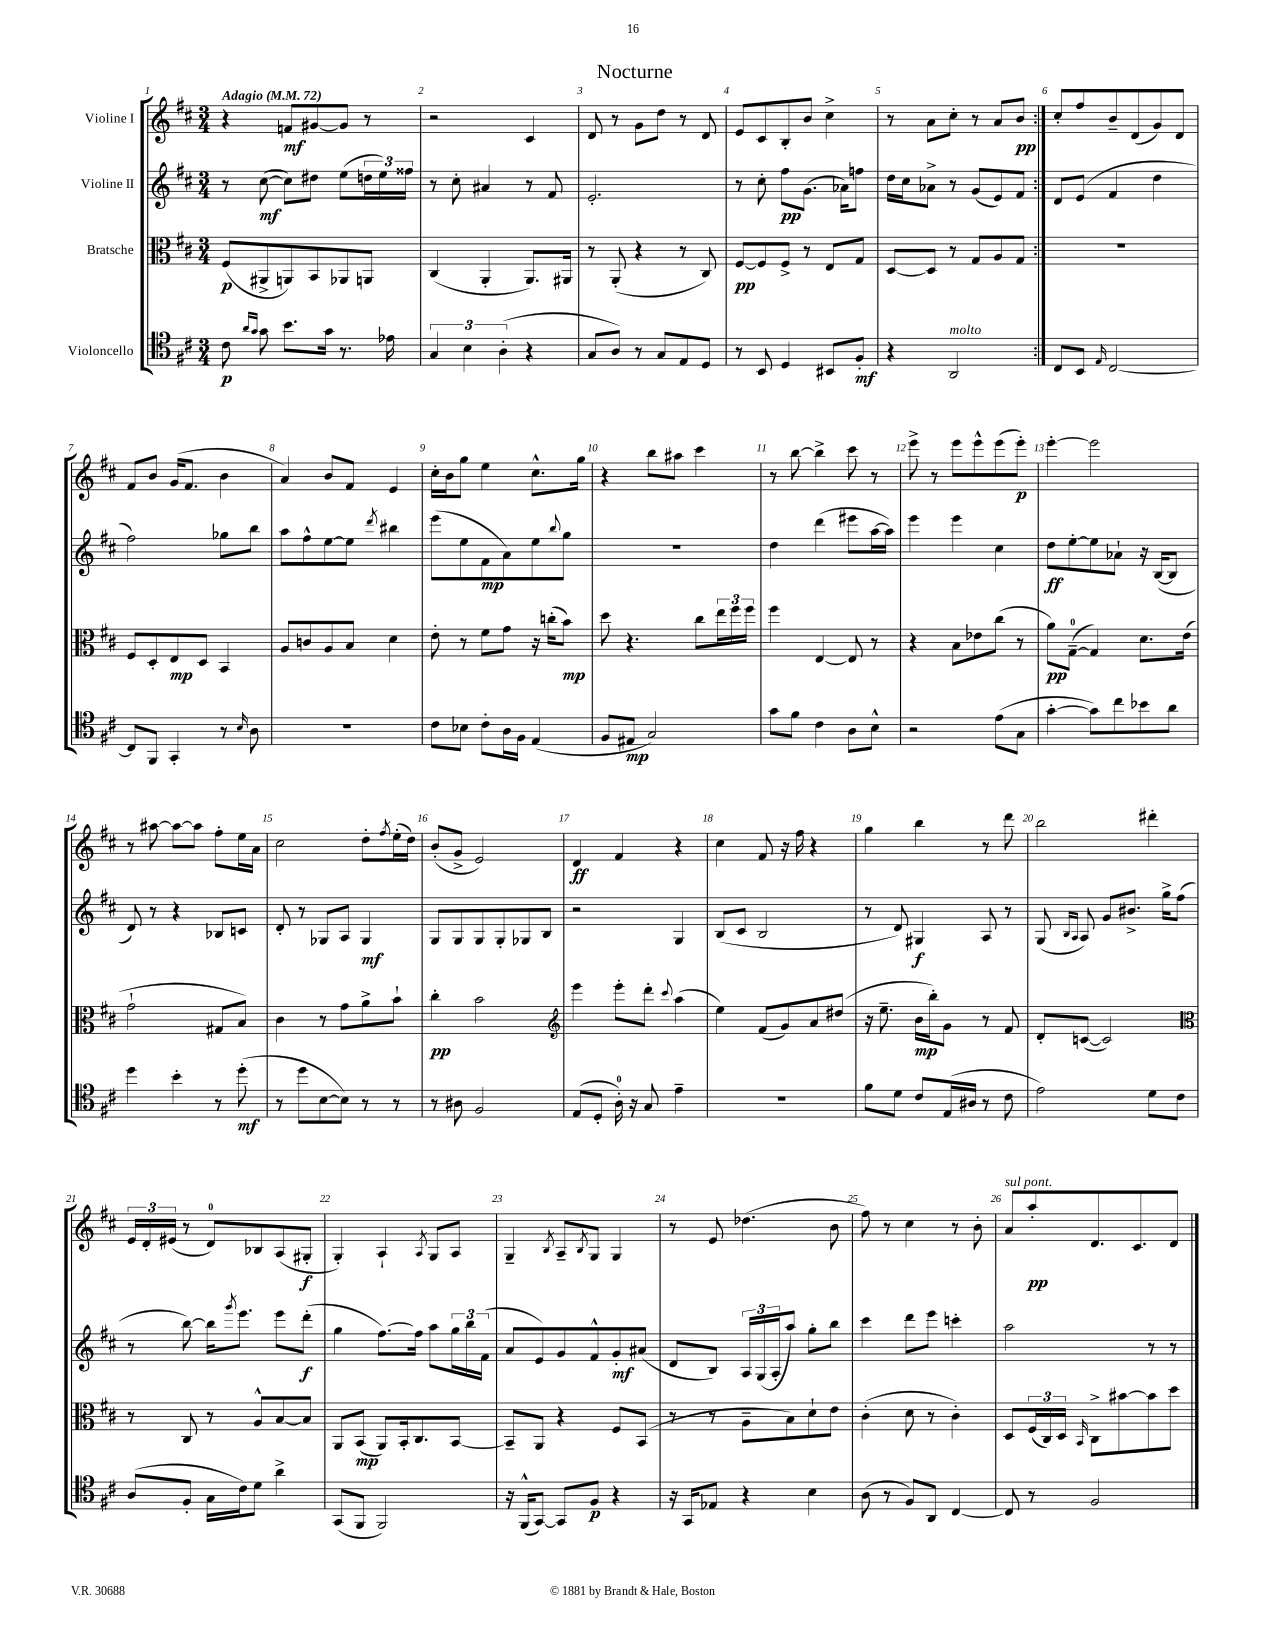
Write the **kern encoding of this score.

**kern	**dynam	**kern	**dynam	**kern	**dynam	**kern	**dynam
*part4	*part4	*part3	*part3	*part2	*part2	*part1	*part1
*staff4	*staff4	*staff3	*staff3	*staff2	*staff2	*staff1	*staff1
*I"Violoncello	*	*I"Bratsche	*	*I"Violine II	*	*I"Violine I	*
*clefC4	*	*clefC3	*	*clefG2	*	*clefG2	*
*k[f#c#]	*	*k[f#c#]	*	*k[f#c#]	*	*k[f#c#]	*
*M3/4	*	*M3/4	*	*M3/4	*	*M3/4	*
*MM72	*	*MM72	*	*MM72	*	*MM72	*
=1	=1	=1	=1	=1	=1	=1	=1
!	!	!	!	!	!	!LO:TX:a:B:t=Adagio	!
8c#\	p	(8F#/L	p	8r	.	4r	.
16qqa/LL	.	.	.	.	.	.	.
16qqg/JJ	.	.	.	.	.	.	.
8g\	.	8AA#X^/	.	([8cc#\	mf	.	.
8.b\L	.	8AAn/)	.	8cc#\L])	.	8fn/L	mf
.	.	8BB/	.	8dd#X\J	.	[8g#X/	.
16g\Jk	.	.	.	.	.	.	.
8.r	.	8AA-X/	.	(8ee\L	.	8g#/J]	.
.	.	8AAn/J	.	24ddn\L	.	8r	.
.	.	.	.	24ee\)	.	.	.
16e-X\	.	.	.	.	.	.	.
.	.	.	.	24ff##X\JJ	.	.	.
=2	=2	=2	=2	=2	=2	=2	=2
6G/	.	(4C#/	.	8r	.	2r	.
.	.	.	.	8cc#'\	.	.	.
6B\	.	.	.	.	.	.	.
.	.	4AA'/	.	4a#X/	.	.	.
(6A'\	.	.	.	.	.	.	.
4r	.	8.AA/L)	.	8r	.	4c#/	.
.	.	.	.	8f#/	.	.	.
.	.	16AA#X/Jk	.	.	.	.	.
=3	=3	=3	=3	=3	=3	=3	=3
8G/L	.	8r	.	2.e'/	.	8d/	.
8A/J)	.	(8AA'/	.	.	.	8r	.
8r	.	4r	.	.	.	8g\L	.
8G/L	.	.	.	.	.	8dd\J	.
8E/	.	8r	.	.	.	8r	.
8D/J	.	8C#/)	.	.	.	8d/	.
=4	=4	=4	=4	=4	=4	=4	=4
8r	.	[8F#/L	pp	8r	.	8e/L	.
8BB/	.	8F#/]	.	8cc#'\	.	8c#/	.
4D/	.	8F#^/J	.	8ff#\L	pp	8B'/	.
.	.	8r	.	(8.g\J	.	8b/J	.
8BB#X/L	.	8E/L	.	.	.	4cc#^\	.
.	.	.	.	16a-X\KL)	.	.	.
8F#'/J	mf	8G/J	.	8ffn\J	.	.	.
=5	=5	=5	=5	=5	=5	=5	=5
4r	.	[8D/L	.	16dd\LL	.	8r	.
.	.	.	.	16cc#\J	.	.	.
.	.	8D/J]	.	8a-X^\J	.	8a\L	.
!LO:TX:a:i:t=molto	!	!	!	!	!	!	!
2AA/	.	8r	.	8r	.	8cc#'\J	.
.	.	8G/L	.	(8g/L	.	8r	.
.	.	8A/	.	8e/)	.	8a/L	.
.	.	8G/J	.	8f#/J	.	8b/J	pp
=6:|!	=6:|!	=6:|!	=6:|!	=6:|!	=6:|!	=6:|!	=6:|!
8C#/L	.	2.r	.	8d/L	.	8cc#'/L	.
8BB/J	.	.	.	(8e/J	.	8ff#/	.
16qqE/	.	.	.	.	.	.	.
[2C#/	.	.	.	4f#/	.	8b~/	.
.	.	.	.	.	.	(8d/	.
.	.	.	.	4dd\	.	8g/)	.
.	.	.	.	.	.	8d/J	.
!!LO:LB:g=z
=7	=7	=7	=7	=7	=7	=7	=7
8C#/L]	.	8F#/L	.	2ff#\)	.	8f#/L	.
8FF#/J	.	8D'/	.	.	.	8b/J	.
4GG'/	.	8E/	mp	.	.	(16g/KL	.
.	.	.	.	.	.	8.f#/J	.
.	.	8D/J	.	.	.	.	.
8r	.	4BB/	.	8gg-X\L	.	4b\	.
16qqB/	.	.	.	.	.	.	.
8A\	.	.	.	8bb\J	.	.	.
=8	=8	=8	=8	=8	=8	=8	=8
2.r	.	8A/L	.	8aa\L	.	4a/)	.
.	.	8cn/	.	8ff#^^\	.	.	.
.	.	8A/	.	[8ee\	.	8b/L	.
.	.	8B/J	.	8ee\J]	.	8f#/J	.
.	.	.	.	8qddd/	.	.	.
.	.	4d\	.	4bb#X\	.	4e/	.
=9	=9	=9	=9	=9	=9	=9	=9
8c#\L	.	8e'\	.	(8eee\L	.	16cc#'\LL	.
.	.	.	.	.	.	16b\J	.
8B-X\J	.	8r	.	8ee\	.	8gg\J	.
8c#'\L	.	8f#\L	.	8f#\	mp	4ee\	.
16A\L	.	8g\J	.	8a\)	.	.	.
16F#\JJ	.	.	.	.	.	.	.
(4E/	.	16r	.	8ee\	.	8.cc#^^\L	.
.	.	(16ccn'\KL	.	.	.	.	.
.	.	.	.	8qqbb/	.	.	.
.	.	8b\J)	mp	8gg\J	.	.	.
.	.	.	.	.	.	16gg\Jk	.
=10	=10	=10	=10	=10	=10	=10	=10
8F#/L	.	8dd\	.	2.r	.	4r	.
8E#X/J	mp	4.r	.	.	.	.	.
2G/)	.	.	.	.	.	8bb\L	.
.	.	.	.	.	.	8aa#X\J	.
.	.	8cc#\L	.	.	.	4ccc#\	.
.	.	24ee\L	.	.	.	.	.
.	.	24ff#\	.	.	.	.	.
.	.	24ff#\JJ	.	.	.	.	.
=11	=11	=11	=11	=11	=11	=11	=11
8g\L	.	4ff#\	.	4dd\	.	8r	.
8f#\J	.	.	.	.	.	[8bb\	.
4c#\	.	[4E/	.	(4ddd\	.	4bb^\]	.
8A\L	.	8E/]	.	8eee#X\L	.	8ccc#\	.
8B^^\J	.	8r	.	[16aa\L	.	8r	.
.	.	.	.	16aa\JJ])	.	.	.
=12	=12	=12	=12	=12	=12	=12	=12
2r	.	4r	.	4eee\	.	8eee^\	.
.	.	.	.	.	.	8r	.
.	.	8B\L	.	4eee\	.	8eee\L	.
.	.	8e-X\	.	.	.	8eee^^\	.
(8e\L	.	(8cc#\J	.	4cc#\	.	(8eee\	.
8G\J	.	8r	.	.	.	8eee'\J)	p
=13	=13	=13	=13	=13	=13	=13	=13
[4g'\	.	8a\L)	pp	8dd\L	ff	[4eee'\	.
.	.	([8G~\J	.	[8ee'\	.	.	.
8g\L])	.	4G/])	.	8ee\]	.	2eee\]	.
8cc#\	.	.	.	8a-X`\J	.	.	.
8b-X\	.	8.d\L	.	16r	.	.	.
.	.	.	.	([16B/KL	.	.	.
8a\J	.	.	.	8B/J]	.	.	.
.	.	(16e\Jk	.	.	.	.	.
!!LO:LB:g=z
=14	=14	=14	=14	=14	=14	=14	=14
4dd\	.	2g`\	.	8d/)	.	8r	.
.	.	.	.	8r	.	[8aa#X\	.
4b'\	.	.	.	4r	.	8aa#\L_	.
.	.	.	.	.	.	8aa#\J]	.
8r	.	8G#X/L	.	8B-X/L	.	8ff#'\L	.
(8dd'\	mf	8B/J)	.	8cn/J	.	16ee\L	.
.	.	.	.	.	.	16a\JJ	.
=15	=15	=15	=15	=15	=15	=15	=15
8r	.	4c#\	.	8d'/	.	2cc#\	.
8dd\L	.	.	.	8r	.	.	.
[8B\	.	8r	.	8G-X/L	.	.	.
8B\J])	.	8g\L	.	8A/J	.	.	.
8r	.	8a^\	.	4G-/	mf	8dd'\L	.
.	.	.	.	.	.	8qff#/	.
8r	.	8b`\J	.	.	.	(16ee'\L	.
.	.	.	.	.	.	16dd\JJ)	.
=16	=16	=16	=16	=16	=16	=16	=16
8r	.	4cc#'\	pp	8G/L	.	(8b'/L	.
8A#X\	.	.	.	8G/	.	8g^/J	.
2F#/	.	2b\	.	8G/	.	2e/)	.
.	.	.	.	8G'/	.	.	.
.	.	.	.	8G-X/	.	.	.
.	.	.	.	8B/J	.	.	.
=17	=17	=17	=17	=17	=17	=17	=17
*	*	*clefG2	*	*	*	*	*
(8E/L	.	4eee\	.	2r	.	4d/	ff
8D'/J	.	.	.	.	.	.	.
16A'\)	.	8eee'\L	.	.	.	4f#/	.
16r	.	.	.	.	.	.	.
8G/	.	8ddd'\J	.	.	.	.	.
.	.	8qqccc#/	.	.	.	.	.
4e~\	.	(4aa\	.	4G/	.	4r	.
=18	=18	=18	=18	=18	=18	=18	=18
2.r	.	4ee\)	.	(8B/L	.	4cc#\	.
.	.	.	.	8c#/J	.	.	.
.	.	(8f#/L	.	2B/	.	8f#/	.
.	.	8g/)	.	.	.	16r	.
.	.	.	.	.	.	16ff#\	.
.	.	8a/	.	.	.	4r	.
.	.	(8dd#X/J	.	.	.	.	.
=19	=19	=19	=19	=19	=19	=19	=19
8f#\L	.	16r	.	8r	.	4gg\	.
.	.	8.ee~\	.	.	.	.	.
8d\J	.	.	.	8d/)	.	.	.
8c#/L	.	16b\LL	mp	4G#X/	f	4bb\	.
.	.	16bb'\J)	.	.	.	.	.
(16E/L	.	8g\J	.	.	.	.	.
16A#X/JJ	.	.	.	.	.	.	.
8r	.	8r	.	8A/	.	8r	.
8c#\	.	8f#/	.	8r	.	8ddd\	.
=20	=20	=20	=20	=20	=20	=20	=20
2e\)	.	8d'/L	.	(8G/	.	2bb\	.
.	.	.	.	16qqB/LL	.	.	.
.	.	.	.	16qqA/JJ	.	.	.
.	.	([8cn/J	.	8A/)	.	.	.
.	.	2c/])	.	8g/L	.	.	.
.	.	.	.	8.b#X^/J	.	.	.
8d\L	.	.	.	.	.	4ddd#X'\	.
.	.	.	.	16gg^\KL	.	.	.
8c#\J	.	.	.	(8ff#\J	.	.	.
!!LO:LB:g=z
=21	=21	=21	=21	=21	=21	=21	=21
*	*	*clefC3	*	*	*	*	*
(8A/L	.	8r	.	8r	.	24e/LL	.
.	.	.	.	.	.	24d'/	.
.	.	.	.	.	.	(24e#X/JJ	.
8F#'/J	.	8C#/	.	[8bb\)	.	8r	.
16G\LL	.	8r	.	16bb\KL]	.	8d/L)	.
.	.	.	.	8qggg/	.	.	.
16c#\J)	.	.	.	8.eee\J	.	.	.
8d\J	.	8A^^/L	.	.	.	8B-X/	.
4a^\	.	[8B/	.	8eee\L	.	(8A/	.
.	.	8B/J]	.	(8ddd'\J	f	8G#X'/J	f
=22	=22	=22	=22	=22	=22	=22	=22
(8GG/L	.	8AA/L	.	4gg\	.	4G'/)	.
8FF#/J	.	(8BB/J	mp	.	.	.	.
2FF#/)	.	8AA/L)	.	[8.ff#\L)	.	4A`/	.
.	.	16BB'/k	.	.	.	.	.
.	.	8.C#/	.	16ff#\Jk]	.	.	.
.	.	.	.	.	.	8qA/	.
.	.	.	.	8aa\L	.	8G/L	.
.	.	[8BB/J	.	24gg\L	.	8A/J	.
.	.	.	.	24bb\	.	.	.
.	.	.	.	(24f#\JJ	.	.	.
=23	=23	=23	=23	=23	=23	=23	=23
16r	.	8BB~/L]	.	8a/L	.	4G~/	.
(16FF#^^/KL	.	.	.	.	.	.	.
[8GG/J)	.	8AA/J	.	8e/)	.	.	.
.	.	.	.	.	.	8qB/	.
8GG/L]	.	4r	.	8g/	.	8A~/L	.
.	.	.	.	.	.	8qB/	.
8F#/J	p	.	.	8f#^^/	.	8G/J	.
4r	.	8F#/L	.	8g'/	mf	4G/	.
.	.	(8BB/J	.	(8a#X/J	.	.	.
=24	=24	=24	=24	=24	=24	=24	=24
16r	.	8r	.	8d/L	.	8r	.
16GG/KL	.	.	.	.	.	.	.
8E-X/J	.	8r	.	8B/J)	.	8e/	.
4r	.	8A~\L	.	24A/LL	.	(4.dd-X\	.
.	.	.	.	(24G/	.	.	.
.	.	.	.	24A'/J	.	.	.
.	.	8B\)	.	8aa/J)	.	.	.
4B\	.	8d`\	.	8gg'\L	.	.	.
.	.	8e\J	.	8bb\J	.	8b\	.
=25	=25	=25	=25	=25	=25	=25	=25
(8A\	.	(4c#'\	.	4ccc#\	.	8ff#\)	.
8r	.	.	.	.	.	8r	.
8F#/L)	.	8d\	.	8ddd\L	.	4cc#\	.
8AA/J	.	8r	.	8eee\J	.	.	.
[4C#/	.	4c#'\)	.	4cccn'\	.	8r	.
.	.	.	.	.	.	8b'\	.
=26	=26	=26	=26	=26	=26	=26	=26
!	!	!	!	!	!	!LO:TX:a:i:t=sul pont.	!
8C#/]	.	8D/L	.	2aa\	.	8a/L	.
8r	.	(24F#/L	.	.	.	8aa'/	pp
.	.	24C#/)	.	.	.	.	.
.	.	24D/JJ	.	.	.	.	.
.	.	16qqBB/	.	.	.	.	.
2F#/	.	8C#^\L	.	.	.	8.d/	.
.	.	[8b#X\	.	.	.	.	.
.	.	.	.	.	.	8.c#/	.
.	.	8b#\]	.	8r	.	.	.
.	.	8dd\J	.	8r	.	8d/J	.
==	==	==	==	==	==	==	==
*-	*-	*-	*-	*-	*-	*-	*-
